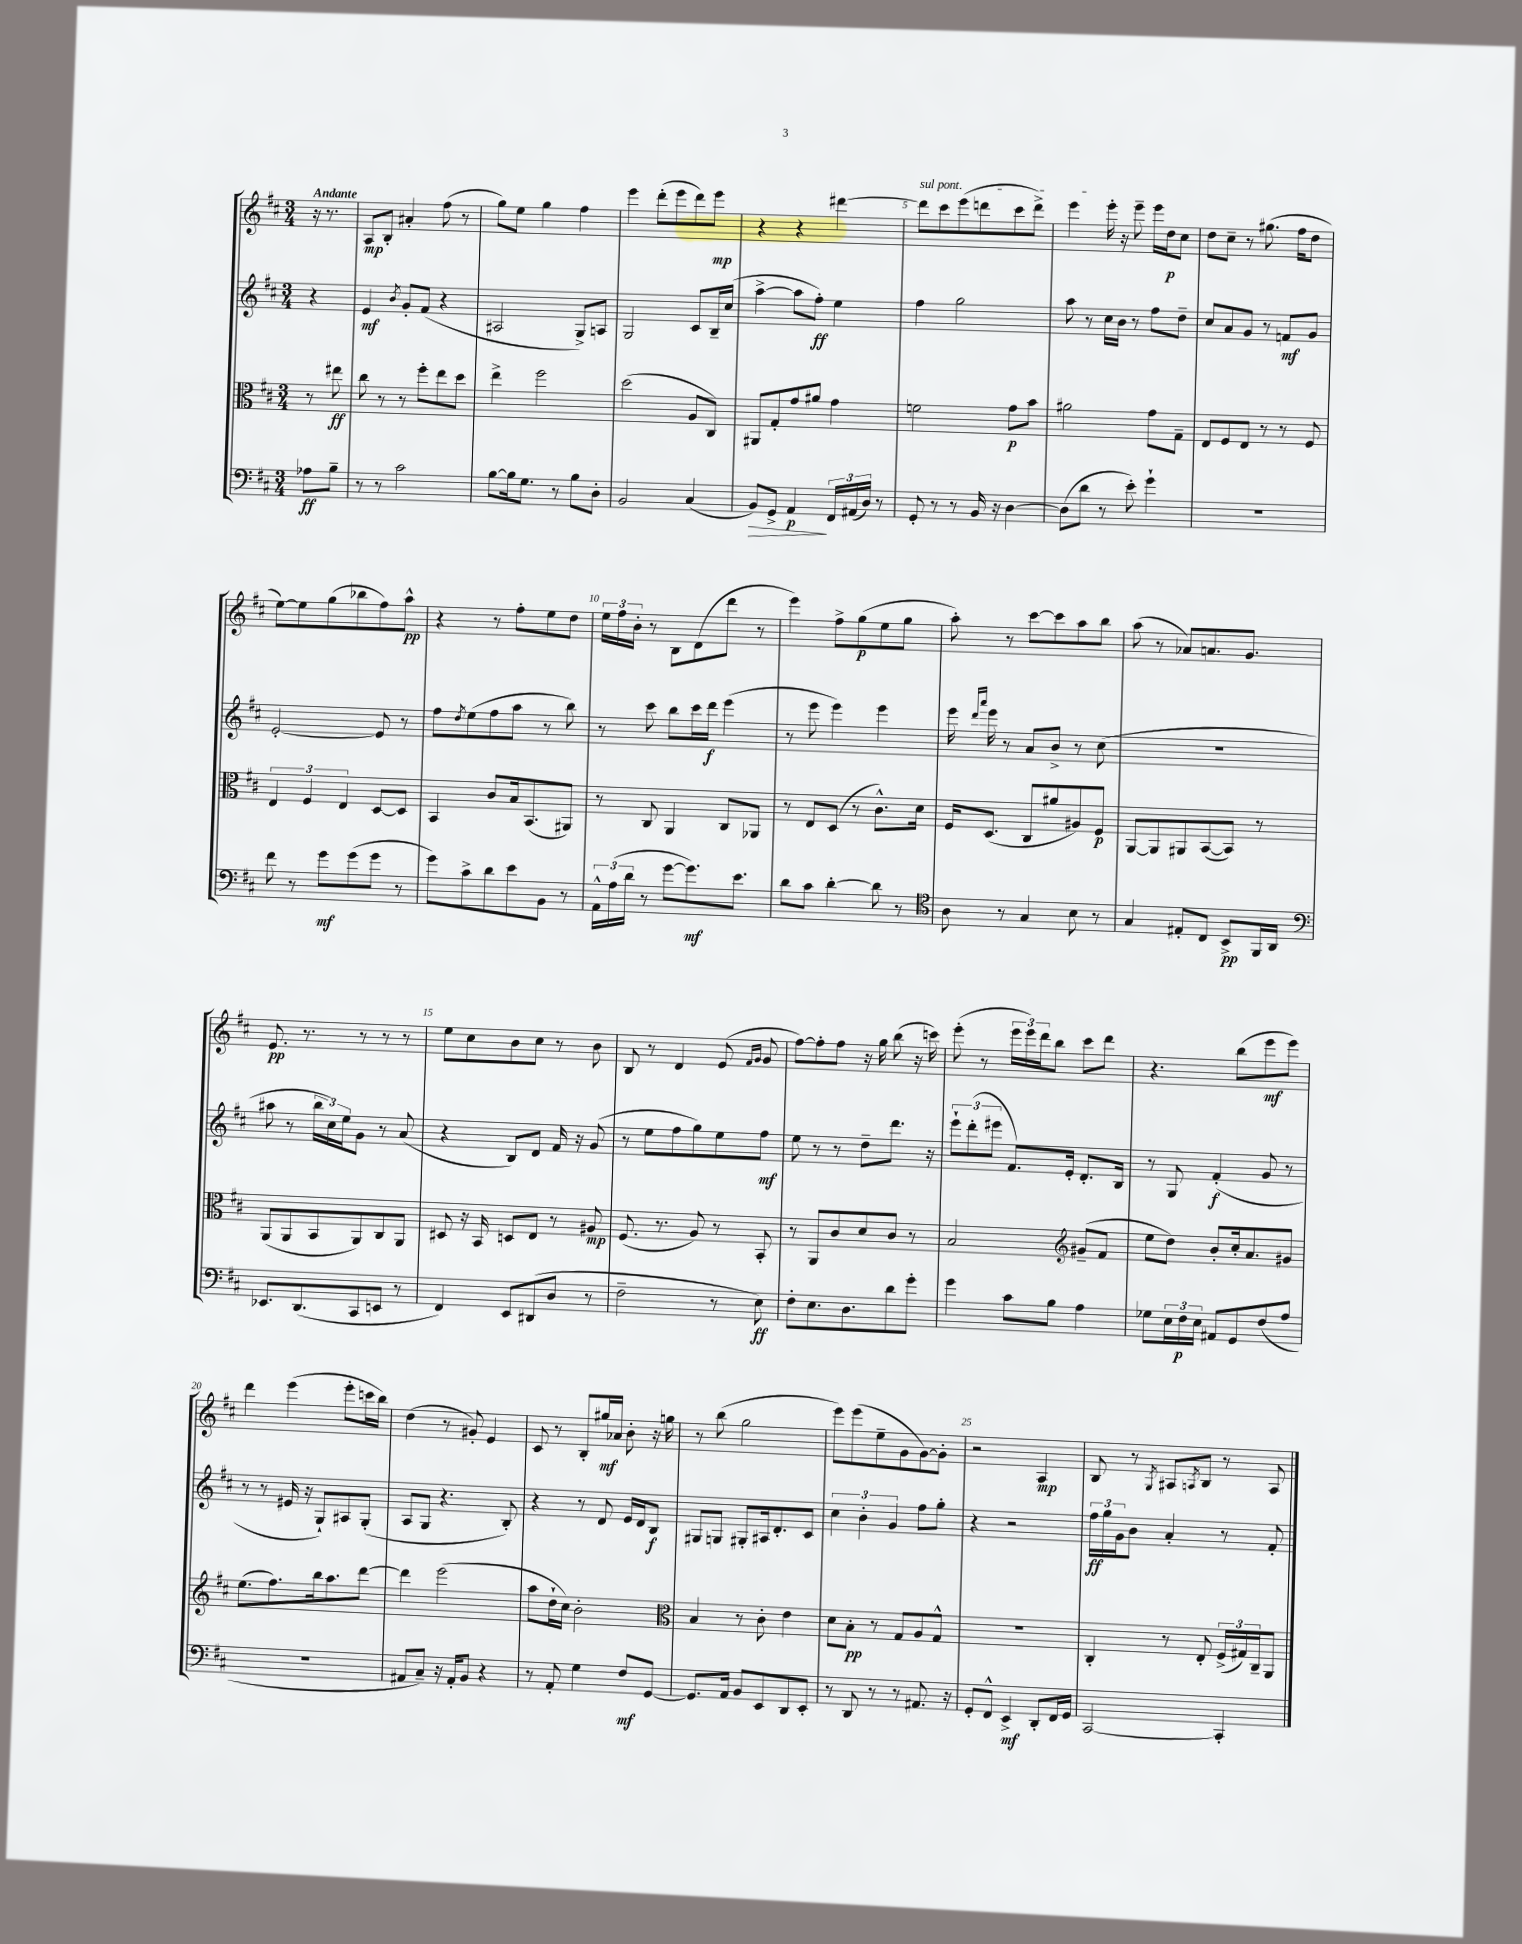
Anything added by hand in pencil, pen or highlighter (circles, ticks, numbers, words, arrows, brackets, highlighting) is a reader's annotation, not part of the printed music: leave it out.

**kern	**dynam	**kern	**dynam	**kern	**dynam	**kern	**dynam
*part4	*part4	*part3	*part3	*part2	*part2	*part1	*part1
*staff4	*staff4	*staff3	*staff3	*staff2	*staff2	*staff1	*staff1
*clefF4	*	*clefC3	*	*clefG2	*	*clefG2	*
*k[f#c#]	*	*k[f#c#]	*	*k[f#c#]	*	*k[f#c#]	*
*M3/4	*	*M3/4	*	*M3/4	*	*M3/4	*
=	=	=	=	=	=	=	=
!	!	!	!	!	!	!LO:TX:a:B:t=Andante	!
8A-X\L	ff	8r	.	4r	.	16r	.
.	.	.	.	.	.	8.r	.
8B~\J	.	8ee#X\	ff	.	.	.	.
=1	=1	=1	=1	=1	=1	=1	=1
8r	.	8cc#\	.	4e/	mf	8A/L	mp
8r	.	8r	.	.	.	8B'/J	.
.	.	.	.	8qb/	.	.	.
2c#\	.	8r	.	8g'/L	.	4a#X'/	.
.	.	8ff#'\L	.	(8f#/J	.	.	.
.	.	8ee\	.	4r	.	(8ff#\	.
.	.	8dd\J	.	.	.	8r	.
=2	=2	=2	=2	=2	=2	=2	=2
[8B\L	.	4ee^\	.	2A#X/	.	8gg\L)	.
16B\k]	.	.	.	.	.	8ee\J	.
8.G\J	.	.	.	.	.	.	.
.	.	2ff#\	.	.	.	4gg\	.
8r	.	.	.	.	.	.	.
8B\L	.	.	.	8G^/L)	.	4ff#\	.
8D'\J	.	.	.	8An/J	.	.	.
=3	=3	=3	=3	=3	=3	=3	=3
2BB/	.	(2dd\	.	2G/	.	4eee\	.
.	.	.	.	.	.	(8ddd'\L	.
.	.	.	.	.	.	8eee\	.
(4C#/	.	8A/L	.	8c#/L	.	8ddd\)	.
.	.	8C#/J)	.	16B~/L	.	8eee\J	mp
.	.	.	.	(16cc#/JJ	.	.	.
=4	=4	=4	=4	=4	=4	=4	=4
!	!LO:HP:b	!	!	!	!	!	!
8BB/L)	>	8AA#X/L	.	[4aa^\	.	4r	.
8GG^/J	.	8G'/	.	.	.	.	.
4AA/	p	8g/	.	8aa\L]	.	4r	.
.	.	8a#X/J	.	8ff#'\J)	ff	.	.
24FF#/LL	]	4g\	.	4ee\	.	[4ddd#X\	.
(24AA#X/	.	.	.	.	.	.	.
24D/JJ)	.	.	.	.	.	.	.
8r	.	.	.	.	.	.	.
=5	=5	=5	=5	=5	=5	=5	=5
!	!	!	!	!	!	!LO:TX:a:i:t=sul pont.	!
8GG'/	.	2fn\	.	4ff#\	.	8ddd#\L]	.
8r	.	.	.	.	.	8ccc#\	.
8r	.	.	.	2gg\	.	(8eee\	.
16BB/	.	.	.	.	.	8dddn\	.
16r	.	.	.	.	.	.	.
[4D\	.	8g\L	p	.	.	8ccc#\	.
.	.	8b\J	.	.	.	8ddd^\J)	.
=6	=6	=6	=6	=6	=6	=6	=6
(8D\L]	.	2a#X\	.	8aa\	.	4eee\	.
8d\J	.	.	.	8r	.	.	.
8r	.	.	.	16cc#\LL	.	16eee'\	.
.	.	.	.	16b\JJ	.	16r	.
8e'\)	.	.	.	8r	.	8eee~\	.
4g`\	.	8g\L	.	8ff#\L	.	16eee\LL	.
.	.	.	.	.	.	16dd\J	p
.	.	8G~\J	.	8dd~\J	.	8cc#\J	.
=7	=7	=7	=7	=7	=7	=7	=7
2.r	.	8E/L	.	8cc#/L	.	8dd\L	.
.	.	8F#/	.	8a/	.	8cc#~\J	.
.	.	8E/J	.	8g/J	.	8r	.
.	.	8r	.	8r	.	(8.gg#X\	.
.	.	8r	.	8fn/L	mf	.	.
.	.	.	.	.	.	16ff#\KL	.
.	.	8F#/	.	8g/J	.	8dd\J	.
!!LO:LB:g=z
=8	=8	=8	=8	=8	=8	=8	=8
8f#\	.	6E/	.	[2e'/	.	[8ee\L)	.
8r	.	.	.	.	.	8ee\]	.
.	.	6F#/	.	.	.	.	.
8g\L	mf	.	.	.	.	(8gg\	.
.	.	6E/	.	.	.	.	.
(8g\	.	.	.	.	.	8bb-X\	.
8g\J	.	[8D/L	.	8e/]	.	8ff#\)	.
8r	.	8D/J]	.	8r	.	8aa^^\J	pp
=9	=9	=9	=9	=9	=9	=9	=9
8g\L)	.	4BB/	.	8ff#\L	.	4r	.
.	.	.	.	8qdd/	.	.	.
8c#^\	.	.	.	(8ee\	.	.	.
8d\	.	8c#/L	.	8ff#\	.	8r	.
8e\	.	16B/k	.	8aa\J	.	8ff#'\L	.
.	.	(8.BB/	.	.	.	.	.
8BB\J	.	.	.	8r	.	8ee\	.
8r	.	8AA#X/J)	.	8bb\)	.	8dd\J	.
=10	=10	=10	=10	=10	=10	=10	=10
24AA^^\LL	.	8r	.	8r	.	24ee\LL	.
(24A\	.	.	.	.	.	24ff#\	.
24d\JJ	.	.	.	.	.	24b'\JJ	.
8r	.	8C#/	.	8ccc#\	.	8r	.
[8g\L	.	4AA/	.	8bb\L	.	8B\L	.
8.g\])	mf	.	.	16ccc#\L	.	(8d\	.
.	.	.	.	16ddd\JJ	f	.	.
.	.	8C#/L	.	(4eee\	.	8ddd\J	.
8.e\J	.	.	.	.	.	.	.
.	.	8AA-X/J	.	.	.	8r	.
=11	=11	=11	=11	=11	=11	=11	=11
8d\L	.	8r	.	8r	.	4eee\)	.
8c#\J	.	8E/L	.	8eee\	.	.	.
[4d'\	.	(8D/J	.	4eee\)	.	8ff#^\L	.
.	.	8r	.	.	.	(8gg\	p
8d\]	.	8.c#^^\L)	.	4eee\	.	8ee\	.
8r	.	.	.	.	.	8gg\J	.
.	.	16d\Jk	.	.	.	.	.
=12	=12	=12	=12	=12	=12	=12	=12
*clefC4	*	*	*	*	*	*	*
8A\	.	16F#/KL	.	16eee\	.	8aa'\)	.
.	.	.	.	16qqddd/LL	.	.	.
.	.	.	.	16qqaaa/JJ	.	.	.
.	.	(8.D/J	.	16eee\	.	.	.
8r	.	.	.	8r	.	8r	.
4G/	.	8C#/L	.	8a/L	.	[8ccc#\L	.
.	.	8a#X/	.	8b^/J	.	8ccc#\]	.
8B\	.	8A#X/)	.	8r	.	8aa\	.
8r	.	8F#/J	p	(8cc#\	.	8bb\J	.
=13	=13	=13	=13	=13	=13	=13	=13
4G/	.	[8AA/L	.	2.r	.	(8aa\	.
.	.	8AA/]	.	.	.	8r	.
8E#X'/L	.	8AA#X/	.	.	.	8a-X/L)	.
8C#/J	.	([8BB/	.	.	.	8.an/	.
8BB^/L	pp	8BB/J])	.	.	.	.	.
.	.	.	.	.	.	8.g/J	.
16FF#/L	.	8r	.	.	.	.	.
16AA/JJ	.	.	.	.	.	.	.
!!LO:LB:g=z
=14	=14	=14	=14	=14	=14	=14	=14
*clefF4	*	*	*	*	*	*	*
8.EE-X/L	.	(8AA/L	.	8aa#X\	.	8.e/	pp
.	.	8AA/	.	8r	.	.	.
(8.DD/	.	.	.	.	.	8.r	.
.	.	8BB/	.	24bb\LL	.	.	.
.	.	.	.	24cc#\)	.	.	.
.	.	.	.	24ee\J	.	.	.
8CC#/	.	8AA/)	.	8g\J	.	8r	.
8EEn/J	.	8C#/	.	8r	.	8r	.
8r	.	8AA/J	.	(8a/	.	8r	.
=15	=15	=15	=15	=15	=15	=15	=15
4FF#/)	.	8D#X/	.	4r	.	8ee\L	.
.	.	16r	.	.	.	8cc#\	.
.	.	16BB/	.	.	.	.	.
8EE/L	.	8Dn/L	.	8B/L)	.	8b\	.
(8DD#X/	.	8E/J	.	8d/J	.	8cc#\J	.
8D/J	.	8r	.	16f#/	.	8r	.
.	.	.	.	16r	.	.	.
8r	.	8A#X/	mp	(8g/	.	8b\	.
=16	=16	=16	=16	=16	=16	=16	=16
2F#~\	.	(8.F#/	.	8r	.	8B/	.
.	.	.	.	8ee\L	.	8r	.
.	.	8.r	.	.	.	.	.
.	.	.	.	8ff#\	.	4d/	.
.	.	8A/)	.	8gg\)	.	.	.
8r	.	8r	.	8ee\	.	(8e/	.
.	.	.	.	.	.	16qqf#/LL	.
.	.	.	.	.	.	16qqg/JJ	.
8E\)	ff	8BB'/	.	8ff#\J	mf	8g/	.
=17	=17	=17	=17	=17	=17	=17	=17
8F#'\L	.	8r	.	8ee\	.	[8ff#\L)	.
8.E\	.	8AA/L	.	8r	.	8ff#'\]	.
.	.	8c#/	.	8r	.	8ff#\J	.
8.D\	.	.	.	.	.	.	.
.	.	8d/	.	8dd~\L	.	16r	.
.	.	.	.	.	.	16gg\	.
8d\	.	8c#/J	.	8.ddd\J	.	(8bb\	.
8g'\J	.	8r	.	.	.	16r	.
.	.	.	.	16r	.	16cccn\)	.
=18	=18	=18	=18	=18	=18	=18	=18
4g\	.	2B/	.	12eee`\L	.	(8eee'\	.
.	.	.	.	(12ddd'\	.	.	.
.	.	.	.	.	.	8r	.
.	.	.	.	12eee#X\J	.	.	.
8c#\L	.	.	.	8.f#/L)	.	24eee\LL	.
.	.	.	.	.	.	24eee\)	.
.	.	.	.	.	.	24ddd\J	.
8B\J	.	.	.	.	.	8bb\J	.
.	.	.	.	16e'/Jk	.	.	.
*	*	*clefG2	*	*	*	*	*
4A\	.	(8g#X~/L	.	8.d'/L	.	8ccc#\L	.
.	.	8f#/J	.	.	.	8ddd\J	.
.	.	.	.	16B/Jk	.	.	.
=19	=19	=19	=19	=19	=19	=19	=19
8G-X\L	.	8ee\L	.	8r	.	4.r	.
24E\L	.	8dd\J)	.	8G/	.	.	.
24F#\	p	.	.	.	.	.	.
24E\JJ	.	.	.	.	.	.	.
8AA#X/L	.	8b'/L	.	(4f#'/	f	.	.
8GG/	.	16cc#'/k	.	.	.	(8bb\L	.
.	.	8.a/	.	.	.	.	.
(8F#/	.	.	.	8g/	.	8eee\	mf
8A/J	.	8g#X/J	.	8r	.	8eee\J)	.
!!LO:LB:g=z
=20	=20	=20	=20	=20	=20	=20	=20
2.r	.	(8.ee\L	.	8r	.	4ddd\	.
.	.	.	.	8r	.	.	.
.	.	8.ff#\)	.	.	.	.	.
.	.	.	.	16e#X/	.	(4eee\	.
.	.	.	.	16r	.	.	.
.	.	16bb\k	.	8G`/L)	.	.	.
.	.	8.aa\	.	.	.	.	.
.	.	.	.	8A#X/	.	8eee'\L	.
.	.	[8ddd\J	.	(8G'/J	.	16cccn\L	.
.	.	.	.	.	.	16bb\JJ)	.
=21	=21	=21	=21	=21	=21	=21	=21
8AA#X/L	.	4ddd\]	.	8A/L	.	(4dd\	.
8C#~/J)	.	.	.	8G/J	.	.	.
16r	.	(2eee\	.	4.r	.	8r	.
16AA#'/KL	.	.	.	.	.	.	.
8BB/J	.	.	.	.	.	8g#X'/)	.
4r	.	.	.	.	.	4e/	.
.	.	.	.	8B'/)	.	.	.
=22	=22	=22	=22	=22	=22	=22	=22
8r	.	8aa\L	.	4r	.	8c#/	.
8AA'/	.	16dd`\L	.	.	.	8r	.
.	.	16cc#\JJ)	.	.	.	.	.
4G\	.	2b'\	.	8r	.	8B'/L	.
.	.	.	.	8d/	.	16gg#X/L	mf
.	.	.	.	.	.	16a-X/JJ	.
8F#/L	mf	.	.	16e/LL	.	8b'\	.
.	.	.	.	16d/J	.	.	.
[8GG/J	.	.	.	8B/J	f	16r	.
.	.	.	.	.	.	16ggn\	.
=23	=23	=23	=23	=23	=23	=23	=23
*	*	*clefC3	*	*	*	*	*
8.GG/L]	.	4B/	.	8G#X/L	.	8r	.
.	.	.	.	8Gn/J	.	(8bb\	.
16AA/Jk	.	.	.	.	.	.	.
8BB/L	.	8r	.	8G#X'/L	.	2gg\	.
8EE/	.	8c#'\	.	16A#X/k	.	.	.
.	.	.	.	8.d'/	.	.	.
8DD/	.	4e\	.	.	.	.	.
8EE'/J	.	.	.	8c#/J	.	.	.
=24	=24	=24	=24	=24	=24	=24	=24
8r	.	8d\L	.	6cc#\	.	8eee\L)	.
8DD/	.	8B'\J	pp	.	.	(8eee\	.
.	.	.	.	6b'\	.	.	.
8r	.	8r	.	.	.	8ee~\	.
.	.	.	.	6g/	.	.	.
8r	.	8G/L	.	.	.	8g\	.
8.AA#X/	.	8A/	.	8ff#\L	.	[8g\)	.
.	.	8G^^/J	.	8gg'\J	.	8g'\J]	.
16r	.	.	.	.	.	.	.
=25	=25	=25	=25	=25	=25	=25	=25
8GG'/L	.	2.r	.	4r	.	2r	.
8FF#^^/J	.	.	.	.	.	.	.
4EE^/	mf	.	.	2r	.	.	.
8DD'/L	.	.	.	.	.	4A/	mp
16FF#/L	.	.	.	.	.	.	.
16GG/JJ	.	.	.	.	.	.	.
=26	=26	=26	=26	=26	=26	=26	=26
[2CC#/	.	4C#'/	.	24ff#\LL	ff	8B/	.
.	.	.	.	24gg\	.	.	.
.	.	.	.	24g\J	.	.	.
.	.	.	.	8b\J	.	8r	.
.	.	.	.	.	.	8qG/	.
.	.	8r	.	4a'/	.	8A#X/L	.
.	.	.	.	.	.	8qAn/	.
.	.	8E'/	.	.	.	8B/J	.
4CC#'/]	.	(24F#^/LL	.	8r	.	8r	.
.	.	24G#X/)	.	.	.	.	.
.	.	24C#~/J	.	.	.	.	.
.	.	8AA/J	.	8f#'/	.	8A/	.
==	==	==	==	==	==	==	==
*-	*-	*-	*-	*-	*-	*-	*-
